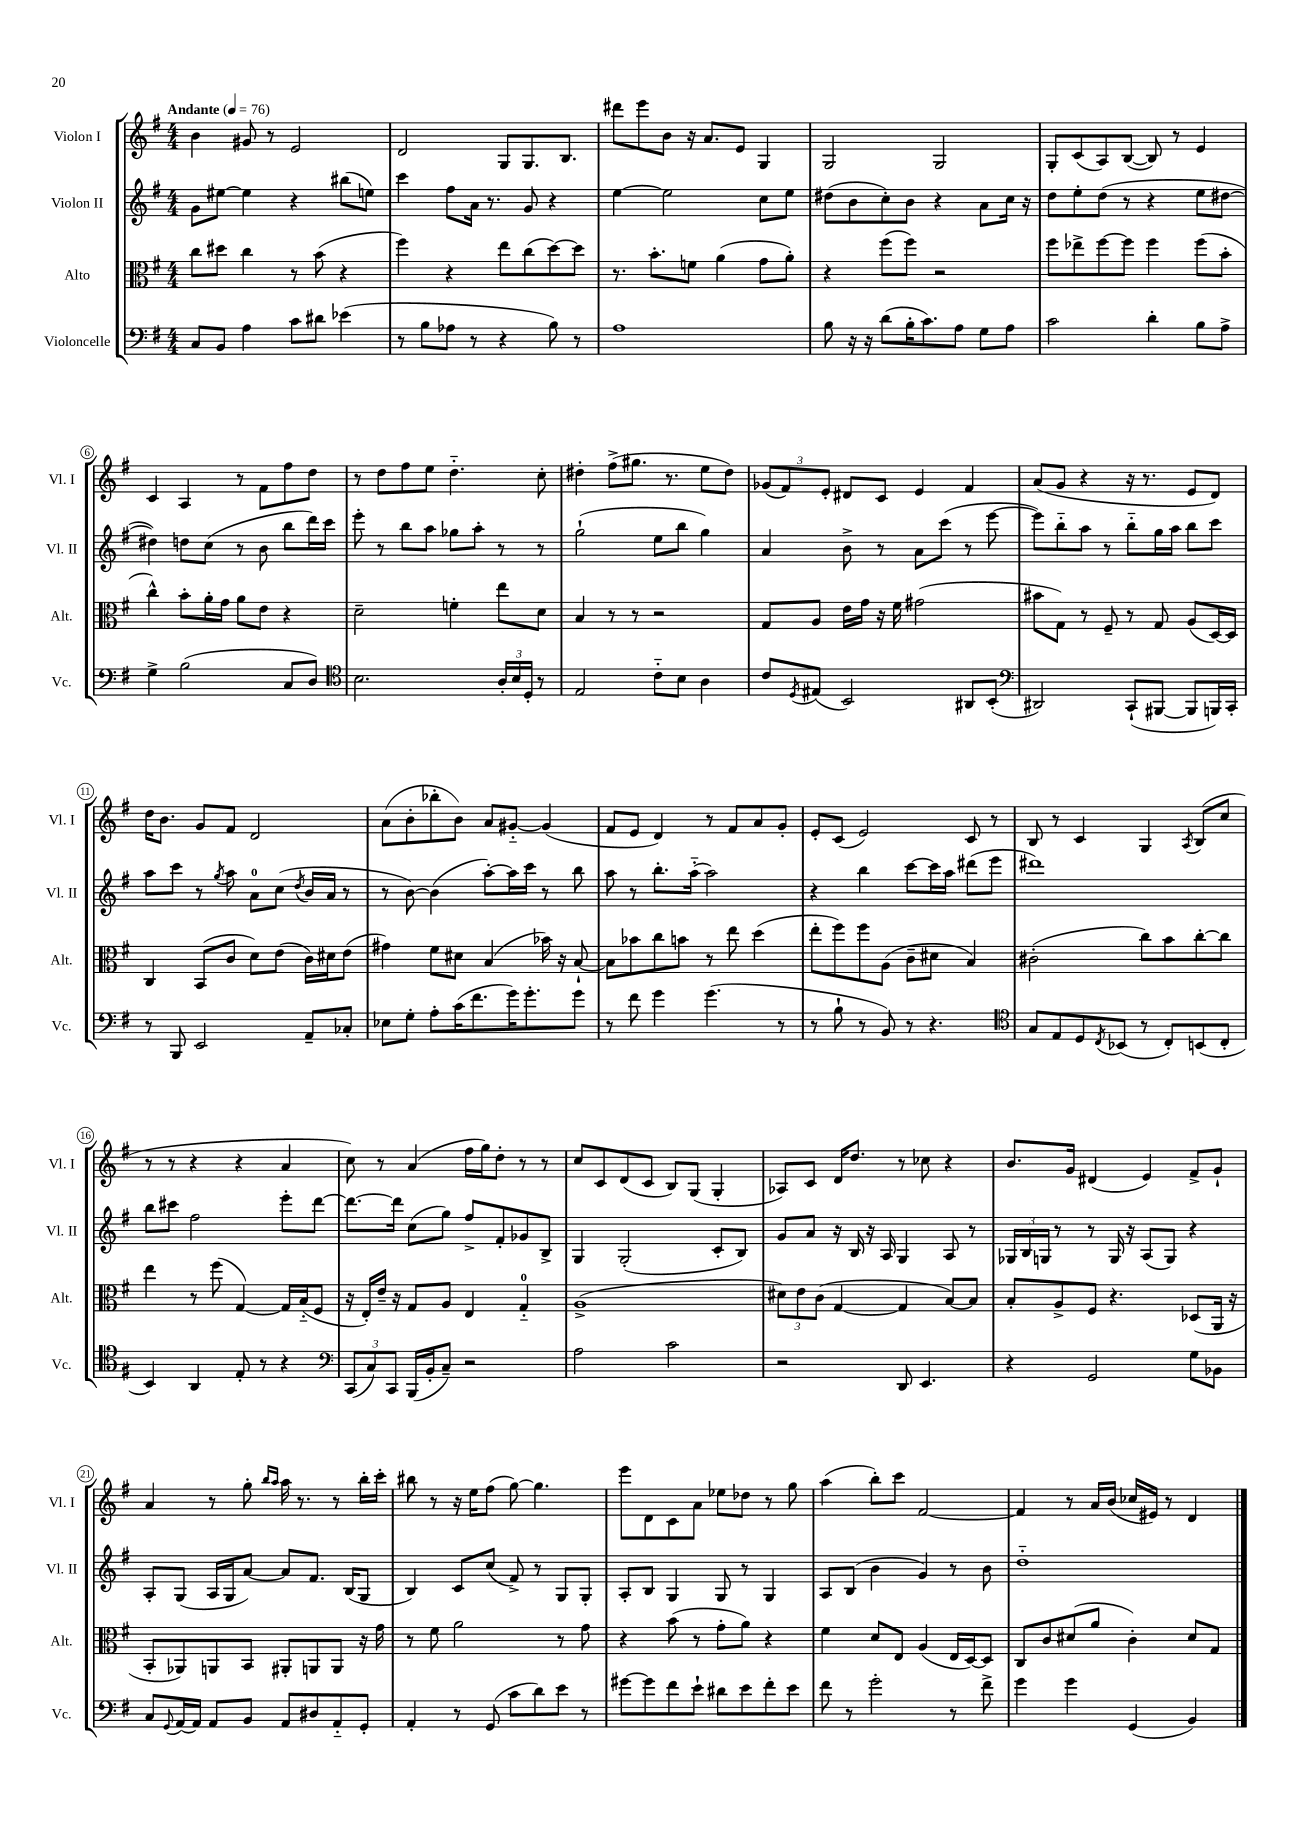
<<
\new StaffGroup <<
\new Staff = "s0" \with { instrumentName = "Violon I" shortInstrumentName = "Vl. I" } {
    \clef treble \key g \major \numericTimeSignature \time 4/4 \tempo "Andante" 4 = 76
    b'4 gis'8 r8 e'2 |
    d'2 g8 g8. b8. |
    dis'''8 e'''8 b'8 r16 a'8. e'8 g4 |
    g2 g2 |
    g8-. c'8( a8) b8~( b8) r8 e'4 |
    c'4 a4 r8 fis'8 fis''8 d''8 |
    r8 d''8 fis''8 e''8 d''4.-_ c''8-. |
    dis''4-. fis''8->( gis''8. r8. e''8 dis''8) |
    \tuplet 3/2 { ges'8( fis'8) e'8-. } dis'8 c'8 e'4 fis'4 |
    a'8( g'8 r4 r16 r8. e'8 d'8) |
    d''16 b'8. g'8 fis'8 d'2 |
    a'8( b'8-. bes''8-. b'8) a'8 gis'8~-_ gis'4( |
    fis'8 e'8 d'4) r8 fis'8 a'8 g'8-. |
    e'8-. c'8( e'2) c'8 r8 |
    b8 r8 c'4 g4 \acciaccatura { a8 } b8( c''8 |
    r8 r8 r4 r4 a'4 |
    c''8) r8 a'4( fis''16 g''16) d''8-. r8 r8 |
    c''8 c'8 d'8( c'8 b8) g8( g4-. |
    aes8) c'8 d'16 d''8. r8 ces''8 r4 |
    b'8. g'16 dis'4( e'4) fis'8-> g'8-! |
    a'4 r8 g''8-. \grace { b''16 a''16 } a''16 r8. r8 b''16-. c'''16-. |
    bis''8 r8 r16 e''16 fis''8( g''8~) g''4. |
    e'''8 d'8 c'8 a'8 ees''8 des''8 r8 g''8 |
    a''4( b''8-.) c'''8 fis'2~ |
    fis'4 r8 a'16 b'16( ces''16 eis'16) r8 d'4 \bar "|." |
}
\new Staff = "s1" \with { instrumentName = "Violon II" shortInstrumentName = "Vl. II" } {
    \clef treble \key g \major \numericTimeSignature \time 4/4
    g'8 eis''8~ eis''4 r4 bis''8( e''8) |
    c'''4 fis''8 a'16 r8. g'8 r4 |
    e''4~ e''2 c''8 e''8 |
    dis''8( b'8 c''8-.) b'8 r4 a'8 c''16 r16 |
    d''8 e''8-. d''8( r8 r4 e''8 dis''8~ |
    dis''4) d''8 c''8( r8 b'8 b''8 d'''16) c'''16 |
    e'''8-. r8 b''8 a''8 ges''8 a''8-. r8 r8 |
    g''2-!( e''8 b''8 g''4) |
    a'4 b'8-> r8 a'8 c'''8( r8 e'''8~ |
    e'''8) b''8-_ a''8 r8 b''8-_ g''16 a''16 b''8 c'''8 |
    a''8 c'''8 r8 \acciaccatura { g''8 } a''8 a'8-0 c''8( \acciaccatura { d''8 } b'16 a'16 r8 |
    r8 b'8~) b'4( a''8~-.) a''16 c'''16 r8 b''8 |
    a''8 r8 b''8.-. a''16-_( a''2) |
    r4 b''4 c'''8~ c'''16 a''16 dis'''8( e'''8 |
    dis'''1) |
    b''8 cis'''8 fis''2 e'''8-. d'''8~ |
    d'''8.~ d'''16 c''8( g''8) fis''8-> fis'8-. ges'8 b8-> |
    g4 g2-.( c'8-. b8) |
    g'8 a'8 r16 b16 r16 a16 g4 a8 r8 |
    \tuplet 3/2 { ges16 b16 g16 } r8 r8 g16 r16 a8( g8) r4 |
    a8-. g8( a16 g16 a'8~) a'8 fis'8. b16( g8 |
    b4) c'8 c''8( fis'8->) r8 g8 g8-. |
    a8-. b8 g4 g8 r8 g4 |
    a8 b8( b'4 g'4) r8 b'8 |
    d''1-_ \bar "|." |
}
\new Staff = "s2" \with { instrumentName = "Alto" shortInstrumentName = "Alt." } {
    \clef alto \key g \major \numericTimeSignature \time 4/4
    c''8 dis''8 c''4 r8 b'8( r4 |
    fis''4) r4 e''8 c''8( d''8~) d''8 |
    r8. b'8.-. f'8 a'4( g'8 a'8-.) |
    r4 fis''8( fis''8) r2 |
    fis''8 ees''8-> fis''8~ fis''8 fis''4 fis''8( b'8-. |
    c''4-^) b'8-. a'16-. g'16 a'8 e'8 r4 |
    d'2-- f'4-. e''8 d'8 |
    b4 r8 r8 r2 |
    g8 a8 e'16 g'16 r16 fis'16 gis'2( |
    bis'8 g8) r8 fis8-- r8 g8 a8( d16~) d16 |
    c4 b,8( c'8 d'8) e'8( c'16) dis'16 e'8( |
    gis'4) fis'8 dis'8 b4( bes'16) r16 b8~-! |
    b8 bes'8 c''8 b'8 r8 e''8 d''4( |
    e''8-. fis''8) fis''8 a8( c'8-- dis'8 b4) |
    cis'2-.( c''8) b'8 c''8~-. c''8 |
    e''4 r8 fis''8( g4~) g16 b16-_( fis8 |
    r16 e16-.) e'16-- r16 g8 a8 e4 g4-0-_ |
    a1->( |
    \tuplet 3/2 { dis'8) e'8 c'8( } g4~ g4 b8~) b8 |
    b8-. a8-> fis8 r4. des8( a,16 r16 |
    b,8-. aes,8) a,8 b,8 ais,8-. a,8 a,8 r16 g'16 |
    r8 fis'8 a'2 r8 g'8 |
    r4 b'8( r8 g'8-. a'8) r4 |
    fis'4 d'8 e8 a4( e16 d16~) d8 |
    c8 c'8 dis'8( a'8 c'4-.) dis'8 g8 \bar "|." |
}
\new Staff = "s3" \with { instrumentName = "Violoncelle" shortInstrumentName = "Vc." } {
    \clef bass \key g \major \numericTimeSignature \time 4/4
    c8 b,8 a4 c'8 dis'8 ees'4( |
    r8 b8 aes8 r8 r4 b8) r8 |
    a1 |
    b8 r16 r16 d'8( b16-. c'8.) a8 g8 a8 |
    c'2 d'4-. b8 a8-> |
    g4-> b2( c8 d8) |
    \clef tenor b2. \tuplet 3/2 { a16-. b16 d16-. } r8 |
    e2 c'8-_ b8 a4 |
    c'8 \acciaccatura { d8 } eis8( b,2) ais,8 b,8-.( |
    \clef bass dis,2) c,8-!( bis,,8~ bis,,8 b,,16) c,16-. |
    r8 b,,8 e,2 a,8-- ces8-. |
    ees8 g8-. a8-. c'16( fis'8. g'16) g'8.-. g'8 |
    r8 fis'8 g'4 g'4.( r8 |
    r8 b8-! r8 b,8) r8 r4. |
    \clef tenor g8 e8 d8 \acciaccatura { c8 } bes,8( r8 c8-.) b,8( c8-. |
    b,4) a,4 e8-. r8 r4 |
    \clef bass \tuplet 3/2 { c,8( c8) c,8 } b,,16( b,16-. c8--) r2 |
    a2 c'2 |
    r2 d,8 e,4. |
    r4 g,2 g8 bes,8 |
    c8 \appoggiatura { g,8 } a,16~ a,16 a,8 b,8 a,8 dis8 a,8-_ g,8-. |
    a,4-. r8 g,8( c'8 d'8) e'8 r8 |
    gis'8~ gis'8 fis'8 e'8-! dis'8 e'8 fis'8-. e'8 |
    fis'8 r8 g'2-. r8 fis'8-> |
    g'4 g'4 g,4( b,4) \bar "|." |
}
>>
>>
\layout { \context { \Score \override BarNumber.stencil = #(make-stencil-circler 0.1 0.3 ly:text-interface::print) } }
